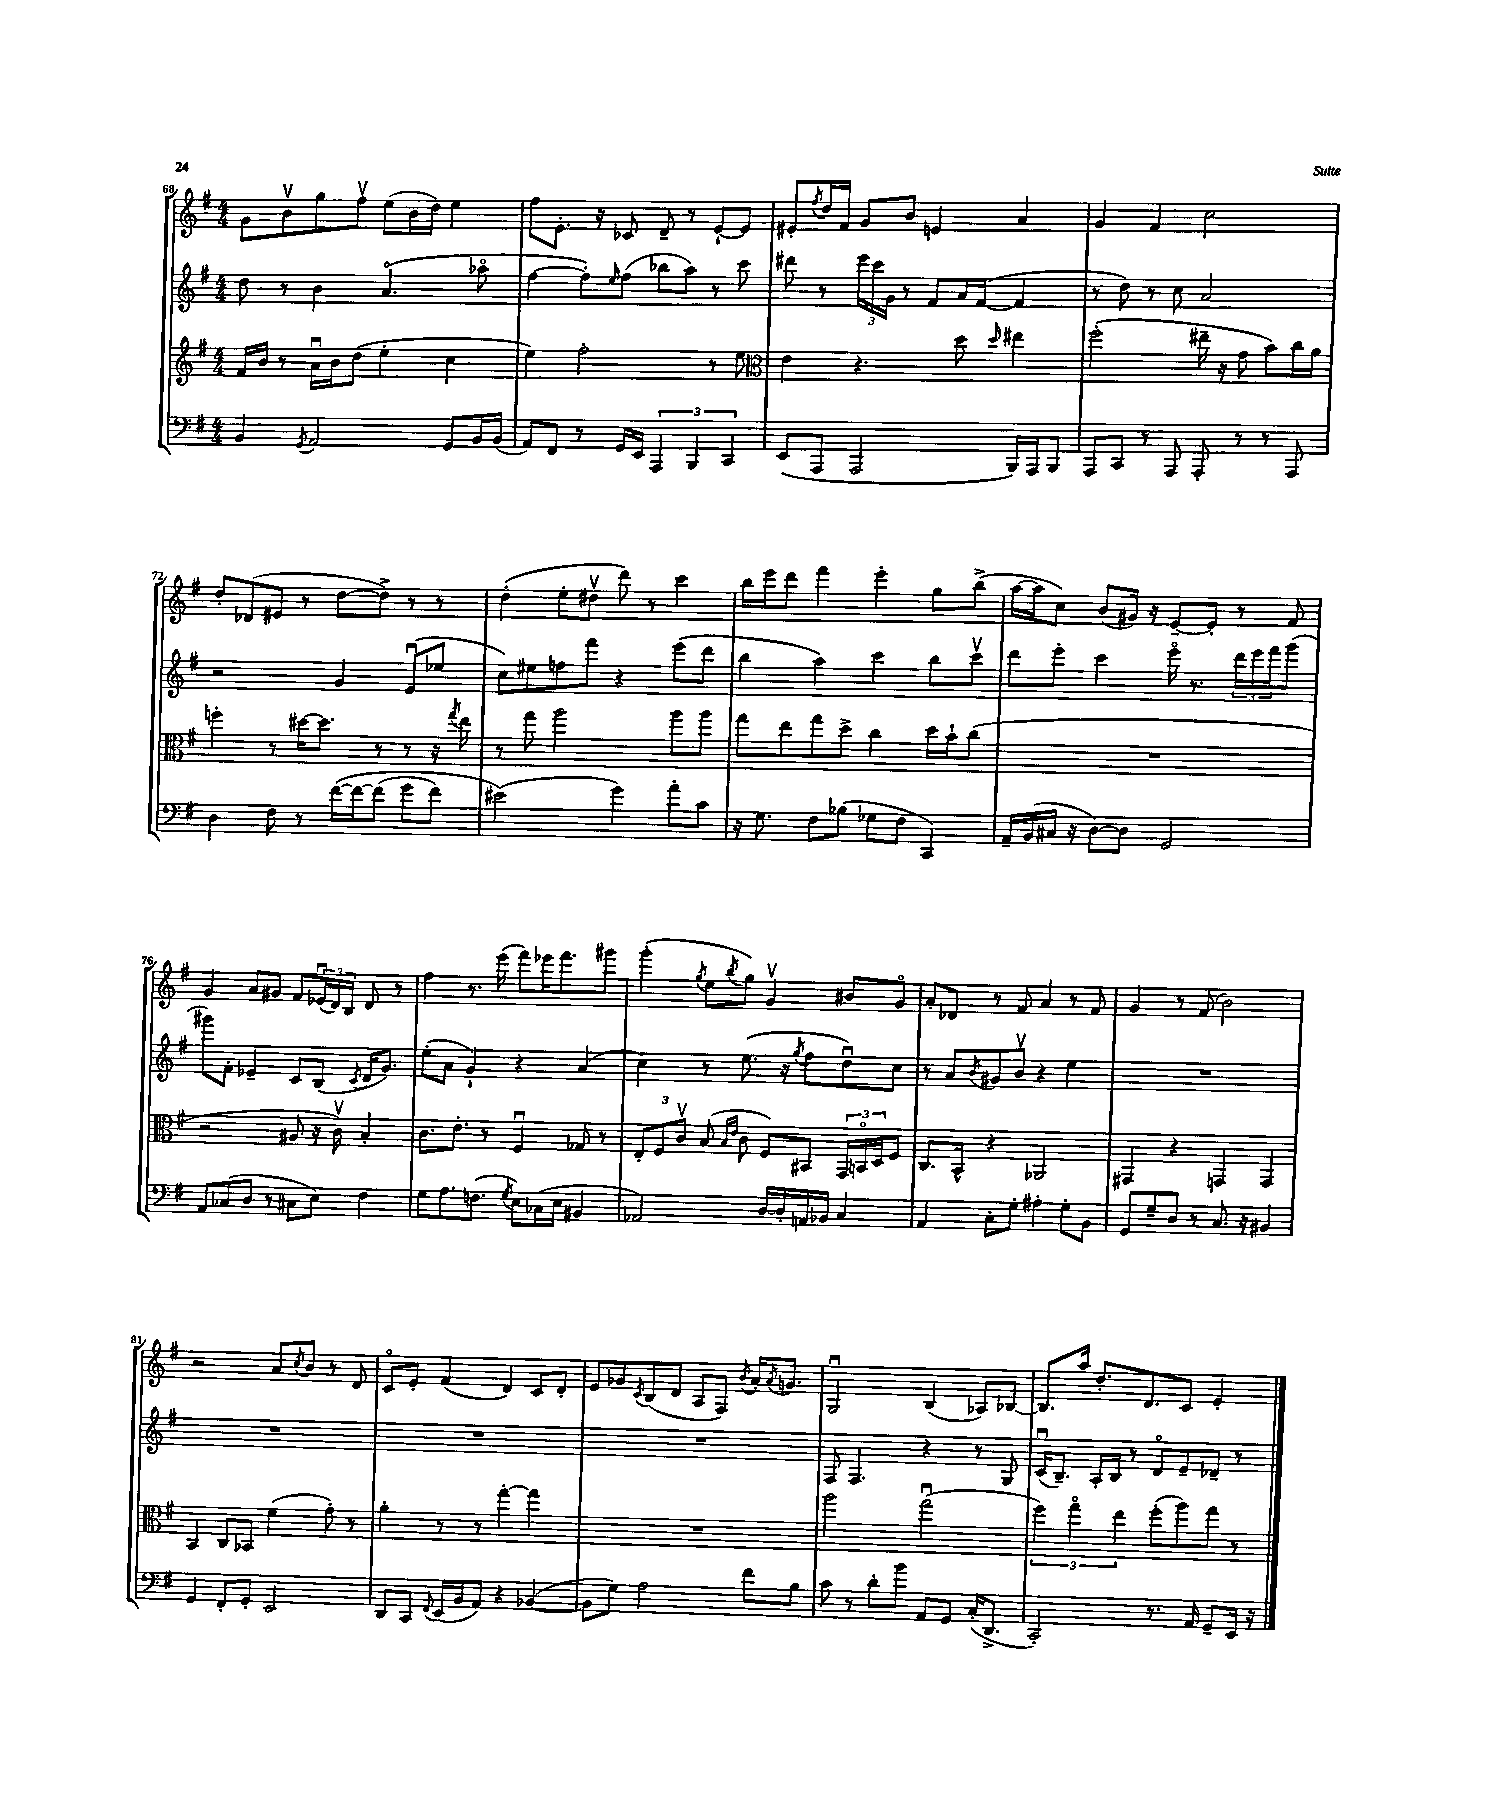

**kern	**kern	**kern	**kern
*part4	*part3	*part2	*part1
*staff4	*staff3	*staff2	*staff1
*clefF4	*clefG2	*clefG2	*clefG2
*k[f#]	*k[f#]	*k[f#]	*k[f#]
*M4/4	*M4/4	*M4/4	*M4/4
=68	=68	=68	=68
4BB/	16f#/LL	8dd\	8g\L
.	16b/JJ	.	.
.	8r	8r	8bv\
8qGG/	.	.	.
2AA/	16au\LL	4b\	8gg\
.	16b\J	.	.
.	(8dd\J	.	8ff#v\J
.	4ee'\	(4.a/	(8ee\L
.	.	.	16b\L
.	.	.	16dd\JJ)
8GG/L	4cc\	.	4ee\
16BB/L	.	8aa-X\	.
(16BB/JJ	.	.	.
=69	=69	=69	=69
8AA/L)	4ee\)	[4ff#\	8ff#\L
8FF#/J	.	.	8.e'\J
8r	2ff#'\	8ff#'\L])	.
.	.	.	16r
.	.	16qqee/	.
16GG/LL	.	(8ff#\J	8c-X/
16EE/JJ	.	.	.
6AAA/	.	8bb-X\L	8d~/
.	.	8aa\J)	8r
6BBB/	.	.	.
.	8r	8r	[8e`/L
6CC/	.	.	.
.	8ee\	8ccc\	8e/J]
=70	=70	=70	=70
*	*clefC3	*	*
(8EE/L	4e\	8ddd#X\	8e#X'/L
.	.	.	8qff#/
8AAA/J	.	8r	16dd/L
.	.	.	16f#/JJ
2AAA/	4.r	24eee\LL	8g/L
.	.	24ccc\	.
.	.	24g\JJ	.
.	.	8r	8b/J
.	.	8f#/L	4en/
.	8dd\	16a/L	.
.	.	([16f#/JJ	.
.	16qqdd/	.	.
16BBB/LL)	4ee#X\	4f#/]	4a/
16AAA/J	.	.	.
8BBB/J	.	.	.
=71	=71	=71	=71
8AAA/L	(2ff#'\	8r	4g/
8CC/J	.	8dd\)	.
8r	.	8r	4f#/
8AAA/	.	8cc\	.
8AAA'/	16ee#X~\	2a/	2cc\
.	16r	.	.
8r	8g\	.	.
8r	8b\L)	.	.
8AAA/	16cc\L	.	.
.	16a\JJ	.	.
!!LO:LB:g=z
=72	=72	=72	=72
4D\	4ffn'\	2r	8dd'/L
.	.	.	(8d-X/
8F#\	8r	.	8e#X/J
8r	[16dd#X\KL	.	8r
.	8.dd#\J]	.	.
([16f#\LL	.	4g/	[8dd\L
16f#\J_	.	.	.
(8f#\J]	8r	.	8dd^\J])
8g\L	8r	(8eu/L	8r
8f#\J)	16r	8ee-X/J	8r
.	8qgg/	.	.
.	16ee\	.	.
=73	=73	=73	=73
(2e#X\)	8r	8cc\L)	(4dd'\
.	8gg\	8ee#X\	.
.	2aa\	8ffn\	8ee'\L
.	.	8fff#\J	8dd#Xv\J
4g\)	.	4r	8ddd\)
.	.	.	8r
8a'\L	8aa\L	(8eee\L	4ccc\
8c\J	8aa\J	8ddd\J	.
=74	=74	=74	=74
16r	8gg\L	4bb\	16bb\LL
8.G\	.	.	16eee\J
.	8ee\	.	8ddd\J
8F#\L	8gg\	4aa\)	4fff#\
(8B-X\J	8dd^\J	.	.
8G-X\L	4cc\	4ccc\	4eee'\
8F#\J	.	.	.
4CC/)	16dd\LL	8bb\L	8gg\L
.	16b`\J	.	.
.	(8cc\J	8cccv\J	(8bb^\J
=75	=75	=75	=75
16AA~/LL	1r	8ddd\L	[16aa\LL
(16BB/	.	.	16aa\J]
16C#X/JJ	.	8eee'\J	8cc\J)
16r	.	.	.
[8D\L)	.	4ccc\	(8b/L
8D\J]	.	.	16g#X/Jk)
.	.	.	16r
2GG/	.	16eee\	[8e~/L
.	.	8.r	.
.	.	.	8e'/J]
.	.	24ddd\LL	8r
.	.	24eee\	.
.	.	24fff#\J	.
.	.	(8ggg\J	8f#/
!!LO:LB:g=z
=76	=76	=76	=76
8AA/L	2r	8ggg#X\L)	4g/
(8C-X/	.	8f#'\J	.
8D/J	.	4e-X~/	8a/L
8r	.	.	8g#X/J
8C#X\L	8A#X/	8c/L	8f#/L
8E\J)	16r	(8B/J	(24e-Xu/L
.	.	.	24d/)
.	16cv\)	.	.
.	.	.	24B/JJ
.	.	8qc/	.
4F#\	4B'/	16d/KL	8d/
.	.	8.g/J)	.
.	.	.	8r
=77	=77	=77	=77
8G\L	8.c\L	(8ee'\L	4ff#\
8.A\	.	8a\J	.
.	8.e'\J	.	.
.	.	4g`/)	8.r
(8.Fn\J	.	.	.
.	8r	.	.
.	.	.	(16eee\
8qG/	.	.	.
8E\L)	4F#u/	4r	8fff#\L)
(16C-X\L	.	.	16eee-X\K
16E\JJ	.	.	8.fff#\
4BB#X/	8G-X/	(4a/	.
.	8r	.	8ggg#X\J
=78	=78	=78	=78
2AA-X/)	12E'/L	4cc\)	(4ggg'\
.	12F#/	.	.
.	12cv/J	.	.
.	.	.	8qgg/
.	(8B/	8r	8ee\L
.	16qqB/LL	.	.
.	16qqe/JJ	.	8qbb/
.	8c\	(8.ee\	8gg\J)
[16D/LL	8F#/L)	.	4gv/
16D'/]	.	16r	.
.	.	8qgg/	.
16AAn/	8BB#X/J	8ff#\L	.
16BB-X/JJ	.	.	.
4C/	24GG/LL	8ddu\)	8b#X/L
.	24BBn/	.	.
.	24D/J	.	.
.	8F#/J	8cc\J	8g/J
=79	=79	=79	=79
4AA/	8.C/L	8r	8a'/L
.	.	8a/L	8d-X/J
.	16BB^^/Jk	.	.
.	.	8qb/	.
8C'\L	4r	8g#X/	8r
8G'\J	.	8bv/J	8f#/
4A#X'\	2AA-X/	4r	4a/
8G'\L	.	4ee\	8r
8BB\J	.	.	8f#/
=80	=80	=80	=80
8GG/L	4GG#X/	1r	4g/
8G~/	.	.	.
8D/J	4r	.	8r
8r	.	.	(8f#/
8.C/	4GGn/	.	2b\)
16r	.	.	.
4BB#X/	4GG/	.	.
!!LO:LB:g=z
=81	=81	=81	=81
4GG/	4BB/	1r	2r
8FF#'/L	8C/L	.	.
8GG'/J	8BB-X/J	.	.
2EE/	(4f#\	.	8a/L
.	.	.	8qcc/
.	.	.	8b/J
.	8g'\)	.	8r
.	8r	.	8d/
=82	=82	=82	=82
8DD/L	4a'\	1r	8c/L
8CC/J	.	.	8e'/J
8qqFF#/	.	.	.
(16EE/LL	8r	.	(4f#/
16BB/J	.	.	.
8AA/J)	8r	.	.
4r	[4gg'\	.	4d/)
([4BB-X/	4gg\]	.	8c/L
.	.	.	8d'/J
=83	=83	=83	=83
8BB-\L]	1r	1r	8e/L
8G\J)	.	.	8g-X/
.	.	.	8qc/
2A\	.	.	(8B/
.	.	.	8d/J
.	.	.	8A/L
.	.	.	8F#/J)
.	.	.	8qb/
8f#\L	.	.	16a'/KL
.	.	.	8qa/
.	.	.	8.gn/J
8B\J	.	.	.
=84	=84	=84	=84
8c\	2aa\	8F#/	2Gu/
8r	.	4.F#/	.
8d'\L	.	.	.
8b\J	.	.	.
8AA/L	(2ggu\	4r	(4B/
8GG/J	.	.	.
(16C'/KL	.	8r	8A-X/L)
8.DD^/J	.	.	.
.	.	8G/	[8B-X/J
=85	=85	=85	=85
2CC'/)	6ff#\)	(16cu/KL	8.B-/L]
.	.	8.B~/J)	.
.	6gg\	.	.
.	.	.	16aa/Jk
.	.	16A'/LL	8.dd'/L
.	.	16B/JJ	.
.	6ee\	.	.
.	.	8r	.
.	.	.	8.d/
8.r	(8ff#'\L	8d/L	.
.	8aa\)	8e~/	8c/J
16AA/	.	.	.
8GG~/L	8gg\J	8d-X~/J	4e'/
16EE/Jk	8r	8r	.
16r	.	.	.
==	==	==	==
*-	*-	*-	*-
